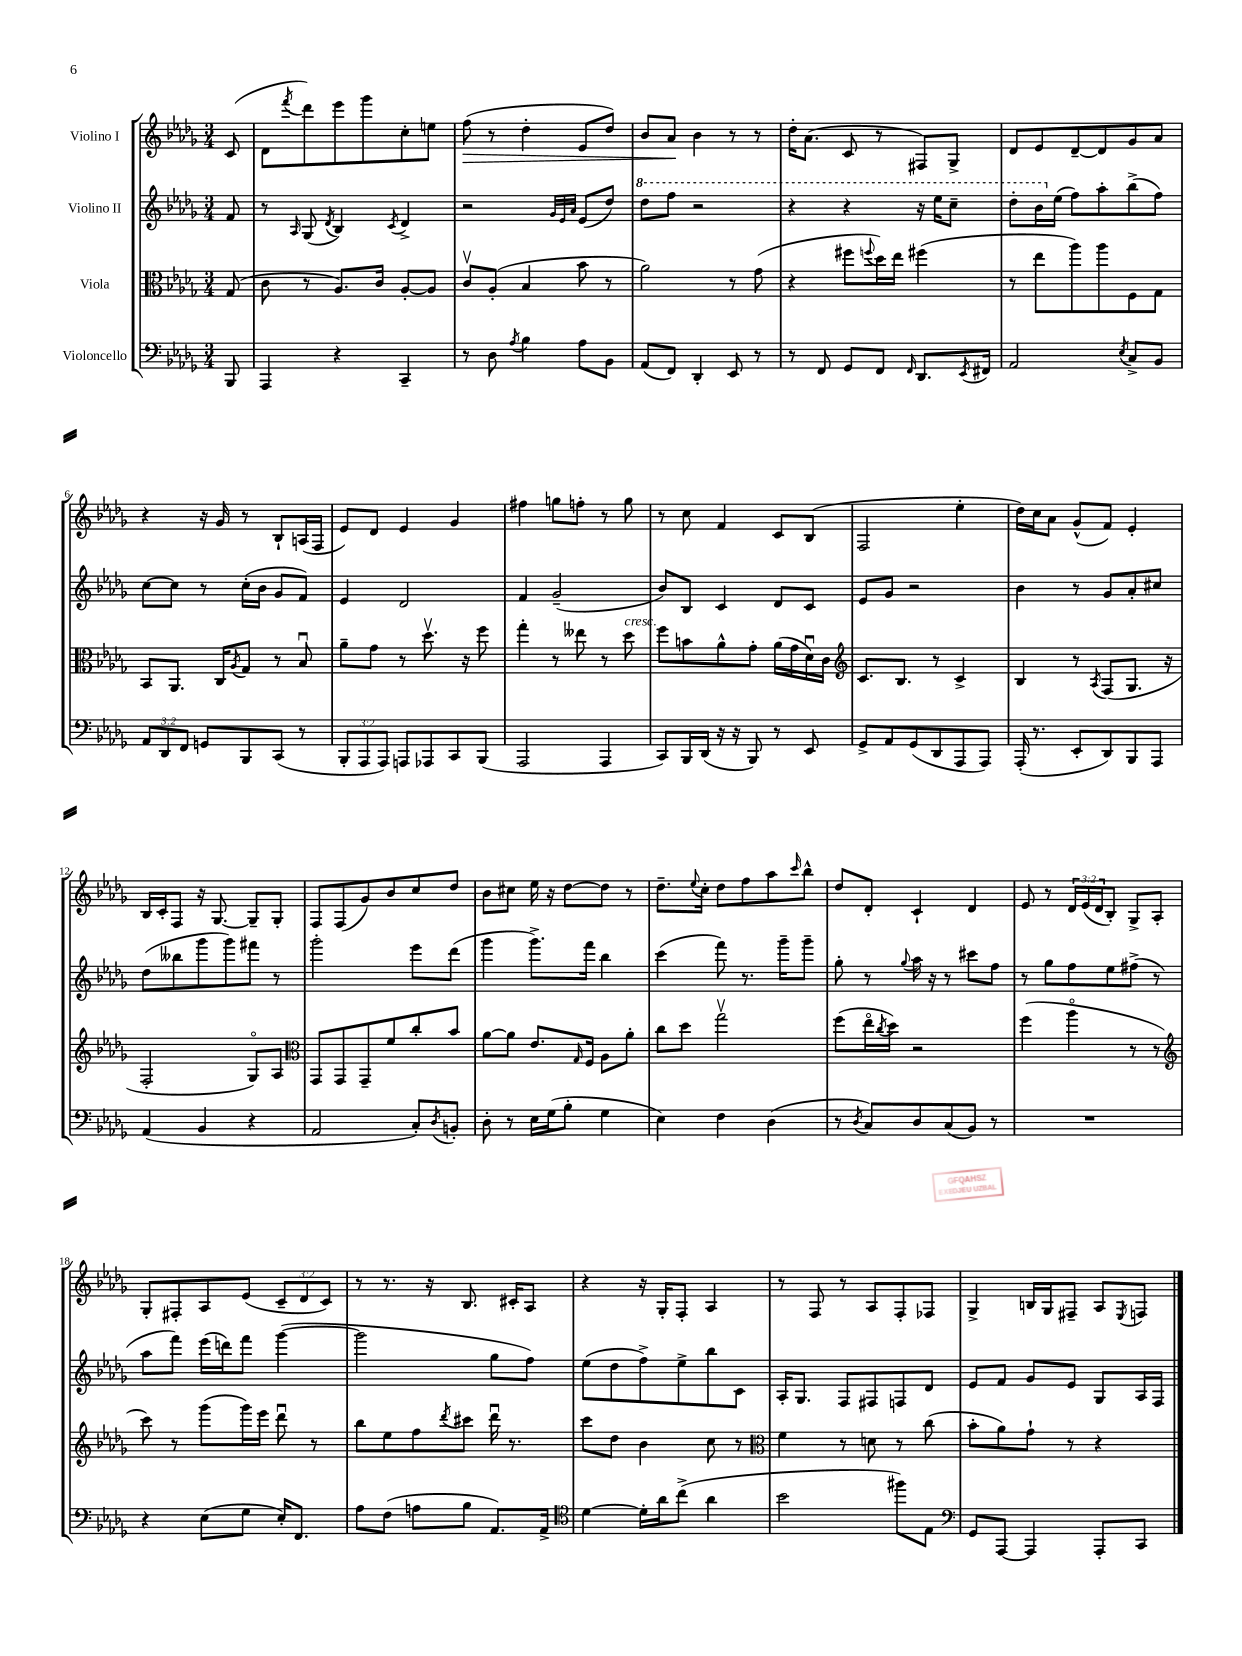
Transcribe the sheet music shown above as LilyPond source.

<<
\new StaffGroup <<
\new Staff = "s0" \with { instrumentName = "Violino I" } {
    \clef treble \key des \major \numericTimeSignature \time 3/4 \override Staff.TupletNumber.text = #tuplet-number::calc-fraction-text \partial 8
    c'8( |
    des'8 \acciaccatura { f'''8 } des'''8) ees'''8 ges'''8 c''8-. e''8 |
    f''8\>( r8 des''4-. ees'8 des''8) |
    bes'8 aes'8\! bes'4 r8 r8 |
    des''16-. aes'8.( c'8 r8 fis8) ges8-> |
    des'8 ees'8 des'8~-- des'8 ges'8 aes'8 |
    r4 r16 ges'16 r8 bes8-! a16( f16 |
    ees'8) des'8 ees'4 ges'4 |
    fis''4 g''8 f''8-. r8 g''8 |
    r8 c''8 f'4 c'8 bes8( |
    f2 ees''4-. |
    des''16) c''16 aes'8 ges'8-^( f'8) ees'4-. |
    bes16 c'16-. f8 r16 ges8.~ ges8-- ges8-. |
    f8 f8( ges'8) bes'8 c''8 des''8 |
    bes'8 cis''8 ees''16 r16 des''8~ des''8 r8 |
    des''8.-- \appoggiatura { ees''8 } c''16-. des''8 f''8 aes''8 \grace { c'''16 } bes''8-^ |
    des''8 des'8-. c'4-! des'4 |
    ees'8 r8 \tuplet 3/2 { des'16 ees'16( des'16 } bes8-.) ges8-> aes8-. |
    ges8-. fis8-. aes8 ees'8( \tuplet 3/2 { c'8-- des'8 c'8) } |
    r8 r8. r16 bes8. cis'16-. aes8 |
    r4 r16 ges16-. f8-. aes4 |
    r8 f8 r8 aes8 f8-. fes8 |
    ges4-> b16 ges16 fis8-- aes8 \acciaccatura { ees8 } f8 \bar "|." |
}
\new Staff = "s1" \with { instrumentName = "Violino II" } {
    \clef treble \key des \major \numericTimeSignature \time 3/4 \partial 8
    f'8 |
    r8 \grace { aes16 } ges8( \acciaccatura { des'8 } bes4) \acciaccatura { c'8 } des'4-> |
    r2 \grace { ges'32 ees'32 aes'32 } ees'8( des''8) |
    \ottava #1 des'''8 f'''8 r2 |
    r4 r4 r16 ees'''16 c'''8-- |
    des'''8-. bes''16 \ottava #0 ees''16( f''8) aes''8-. bes''8->( f''8) |
    c''8~ c''8 r8 c''16-.( bes'16 ges'8 f'8) |
    ees'4 des'2 |
    f'4 ges'2--( |
    bes'8) bes8 c'4 des'8 c'8 |
    ees'8 ges'8 r2 |
    bes'4 r8 ges'8 aes'8-. cis''8 |
    des''8( beses''8 ges'''8 ges'''8) fis'''8 r8 |
    ges'''2-. ees'''8 des'''8( |
    ges'''4 ges'''8.->) f'''16 bes''4 |
    c'''4( f'''8) r8. ges'''16-- ges'''8-- |
    ges''8-. r8 \appoggiatura { ges''8 } aes''16 r16 r8 cis'''8 f''8 |
    r8 ges''8 f''8 ees''8 fis''8->( r8 |
    aes''8 f'''8) ees'''16( d'''16) f'''8 ges'''4~( |
    ges'''2 ges''8 f''8) |
    ees''8( des''8 f''8->) ees''8-> bes''8 c'8 |
    aes16-. ges8. f8 fis8 f8 des'8 |
    ees'8 f'8 ges'8 ees'8 ges8 aes16 f16 \bar "|." |
}
\new Staff = "s2" \with { instrumentName = "Viola" } {
    \clef alto \key des \major \numericTimeSignature \time 3/4 \partial 8
    ges8( |
    c'8 r8 aes8.) c'16 aes8~-. aes8 |
    c'8\upbow aes8-.( bes4 bes'8 r8 |
    aes'2) r8 ges'8( |
    r4 fis''8 \appoggiatura { f''8 } des''16) ees''16 fis''4( |
    r8 ees''8 aes''8) aes''8 f8 ges8 |
    bes,8 aes,8. c16 \acciaccatura { aes8 } ges8 r8 bes8\downbow |
    aes'8-- ges'8 r8 des''8.\upbow r16 f''8 |
    ges''4-. r8 eeses''8 r8 des''8^\markup { \italic "cresc." } |
    f''8 b'8 aes'8-^ ges'8-. aes'16( ges'16 des'16\downbow) c'16 |
    \clef treble c'8. bes8. r8 c'4-> |
    bes4 r8 \acciaccatura { aes8 } f8( ges8. r16 |
    f2-. ges8\flageolet) aes8 |
    \clef alto ges,8 ges,8 ges,8-- f'8 c''8-. bes'8 |
    aes'8~ aes'8 ees'8. \grace { ges16 } f16 aes8 aes'8-. |
    c''8 des''8 ges''2\upbow |
    f''8( ees''16\flageolet \acciaccatura { c''8 } des''16) r2 |
    f''4( aes''4\flageolet r8 r8 |
    \clef treble c'''8) r8 ges'''8( ges'''16) ees'''16 des'''8\downbow r8 |
    bes''8 ees''8 f''8 \acciaccatura { des'''8 } cis'''8 des'''16\downbow r8. |
    c'''8 des''8 bes'4 c''8 r8 |
    \clef alto f'4 r8 d'8 r8 c''8( |
    bes'8-. aes'8) ges'8-! r8 r4 \bar "|." |
}
\new Staff = "s3" \with { instrumentName = "Violoncello" } {
    \clef bass \key des \major \numericTimeSignature \time 3/4 \override Staff.TupletNumber.text = #tuplet-number::calc-fraction-text \partial 8
    bes,,8 |
    aes,,4 r4 c,4-- |
    r8 des8 \acciaccatura { aes8 } bes4 aes8 bes,8 |
    aes,8( f,8) des,4-. ees,8 r8 |
    r8 f,8 ges,8 f,8 \grace { f,16 } des,8. \acciaccatura { ees,8 } fis,16 |
    aes,2 \acciaccatura { ees8 } c8-> bes,8 |
    \tuplet 3/2 { aes,8 des,8 f,8 } g,8 bes,,8 c,8( r8 |
    \tuplet 3/2 { bes,,8-. aes,,8 aes,,8) } a,,8 aes,,8 c,8 bes,,8( |
    aes,,2 aes,,4 |
    c,8) bes,,16 des,16( r16 r16 bes,,8) r8 ees,8 |
    ges,8-> aes,8 ges,8( des,8 aes,,8 aes,,8) |
    aes,,16-.( r8. ees,8-. des,8) bes,,8 aes,,8 |
    aes,4( bes,4 r4 |
    aes,2 c8-.) \acciaccatura { des8 } b,8-. |
    des8-. r8 ees16 ges16( bes8-. ges4 |
    ees4) f4 des4( |
    r8 \acciaccatura { des8 } c8) des8 c8( bes,8) r8 |
    R2. |
    r4 ees8( ges8 ees16-.) f,8. |
    aes8 f8( a8 bes8 aes,8.) aes,16-> |
    \clef tenor des'4~ des'16-. aes'16 c''8->( aes'4 |
    bes'2 fis''8) ees8 |
    \clef bass ges,8 aes,,8~ aes,,4 aes,,8-. c,8 \bar "|." |
}
>>
>>
